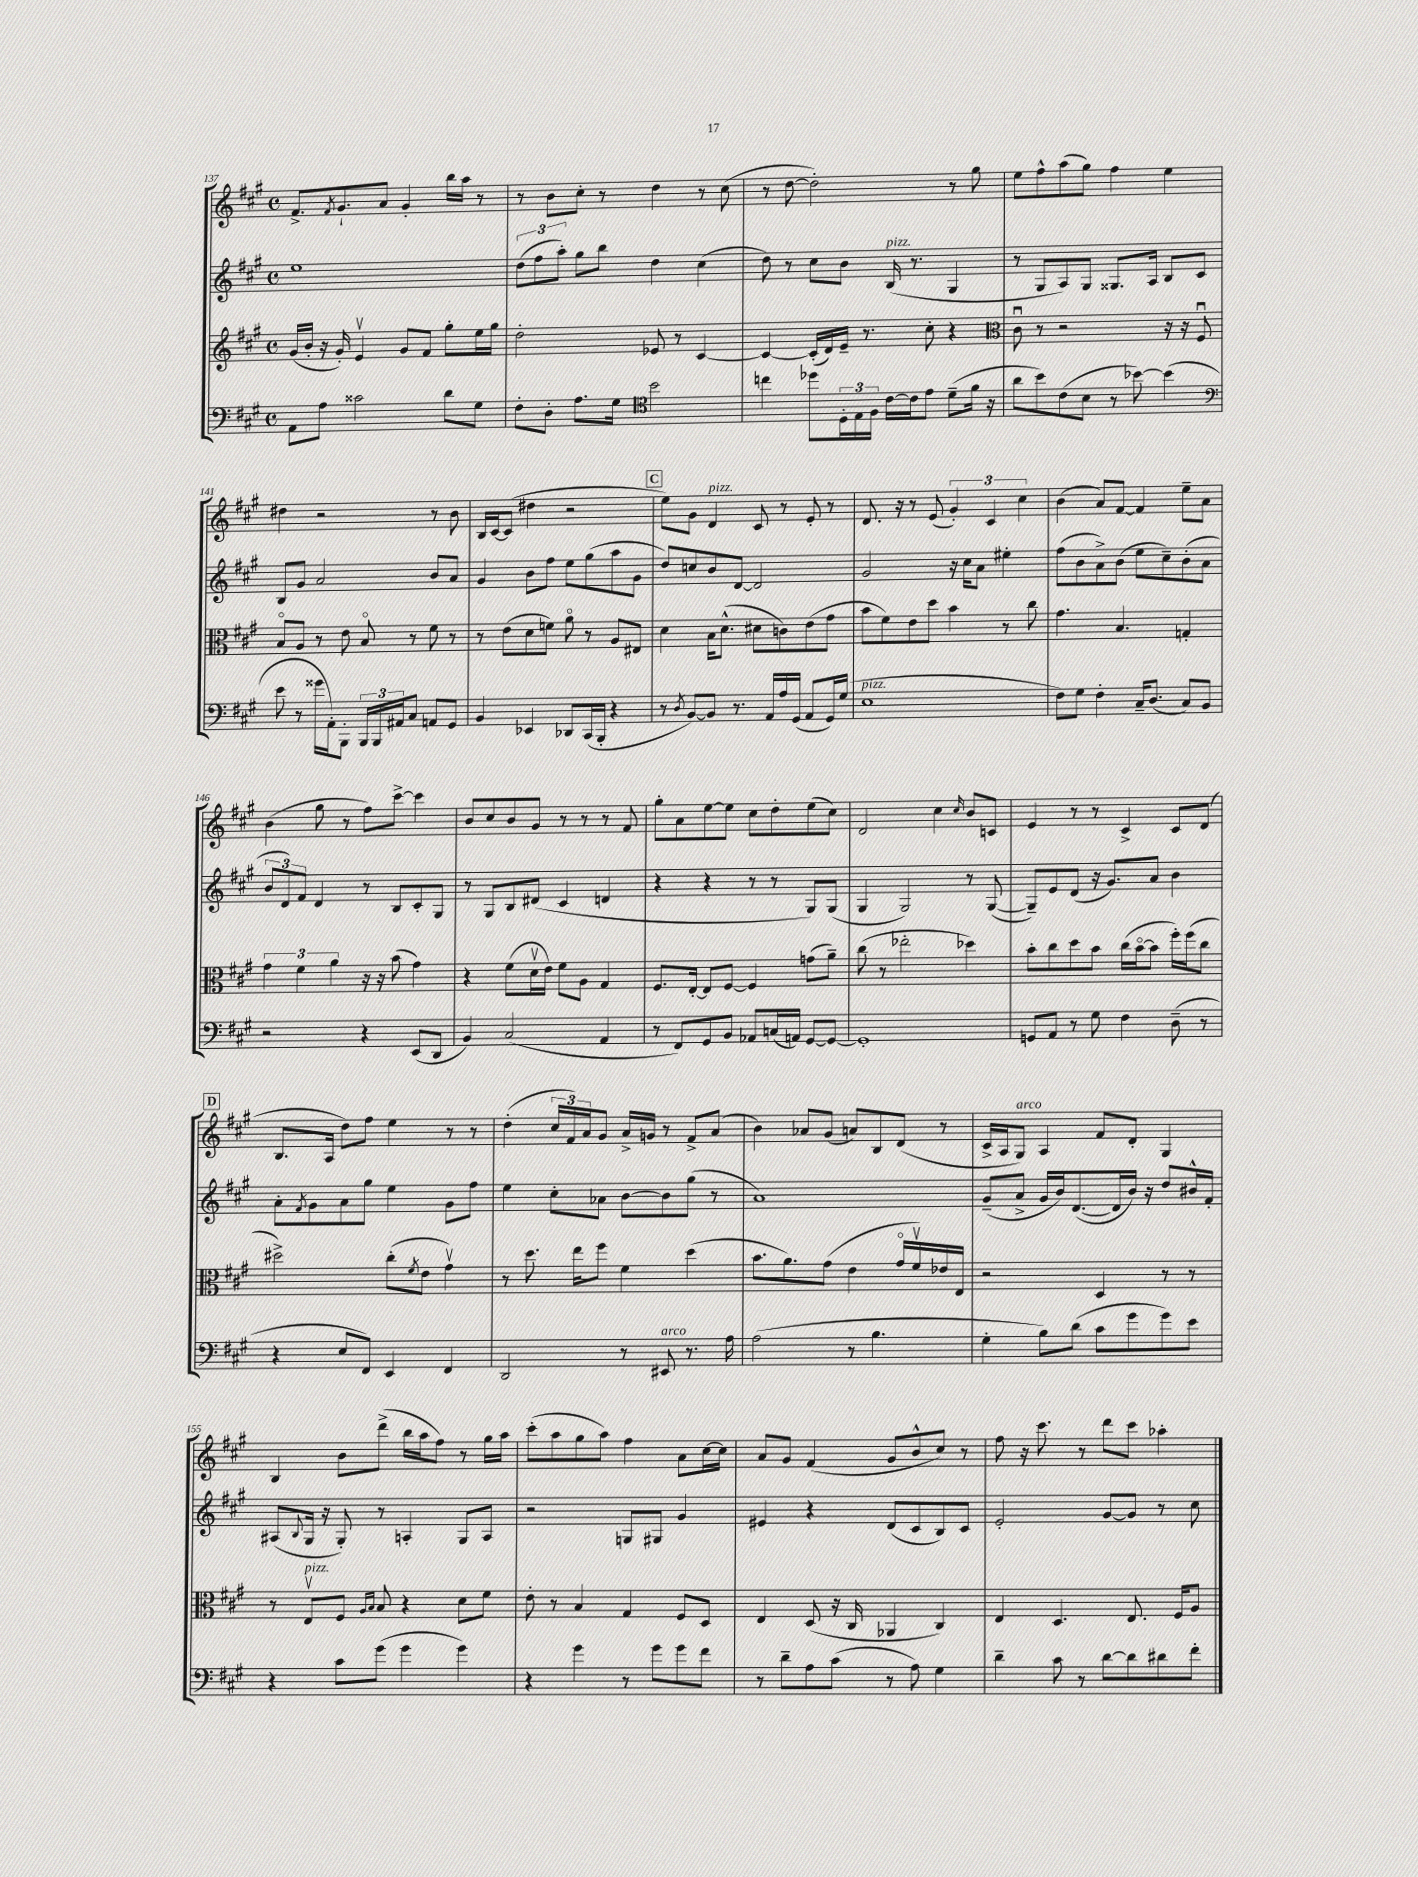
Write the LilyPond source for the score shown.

<<
\new StaffGroup <<
\new Staff = "s0" {
    \clef treble \key a \major \defaultTimeSignature \time 4/4
    fis'8.-> \acciaccatura { fis'8 } gis'8.-! a'8 gis'4-. b''16 a''16 r8 |
    r8 b'8 cis''8-. r8 d''4 r8 cis''8( |
    r8 d''8~ d''2-.) r8 gis''8 |
    e''8 fis''8-^ a''8( gis''8) fis''4 e''4 |
    dis''4 r2 r8 b'8 |
    b16 cis'16~ cis'8( dis''4 r2 |
    \mark \markup { \box "C" } e''8) gis'8 d'4^\markup { \italic "pizz." } cis'8 r8 e'8-. r8 |
    d'8. r16 r8 e'8( \tuplet 3/2 { gis'4-.) cis'4 cis''4 } |
    b'4( a'8) fis'8~ fis'4 e''8-- a'8 |
    b'4( gis''8 r8 fis''8) cis'''8~-> cis'''4 |
    b'8 cis''8 b'8 gis'8 r8 r8 r8 fis'8 |
    gis''8-. a'8 e''8~ e''8 cis''8 d''8-. e''8( cis''8) |
    d'2 cis''4 \grace { cis''16 } b'8 c'8 |
    e'4 r8 r8 cis'4-> cis'8 d'8( |
    \mark \markup { \box "D" } b8. a16 d''8) fis''8 e''4 r8 r8 |
    d''4-.( \tuplet 3/2 { cis''16 fis'16) a'16 } gis'8 a'16-> g'16 r8 fis'8-> a'8( |
    b'4) aes'8 gis'8( a'8) b8 d'8( r8 |
    cis'16-> a16 gis8^\markup { \italic "arco" }) a4 fis'8 d'8-. gis4 |
    b4 b'8 d'''8->( b''16 a''16 fis''8) r8 gis''16 a''16 |
    cis'''8-.( a''8 gis''8 a''8) fis''4 a'8 cis''16~ cis''16 |
    a'8 gis'8 fis'4( gis'8 b'8-^ cis''8) r8 |
    fis''8 r16 cis'''8. r8 d'''8 cis'''8 aes''4-. \bar "|." |
}
\new Staff = "s1" {
    \clef treble \key a \major \defaultTimeSignature \time 4/4
    e''1 |
    \tuplet 3/2 { d''8( fis''8 a''8-.) } gis''8 b''8 d''4 cis''4( |
    d''8) r8 cis''8 b'8 b16^\markup { \italic "pizz." }( r8. gis4 |
    r8 gis8 a8) gis8 gisis8. a16 b8 cis'8 |
    b8 gis'8 a'2 b'8 a'8 |
    gis'4 b'8 fis''8 e''8 gis''8( a''8 gis'8 |
    \mark \markup { \box "C" } d''8) c''8 b'8 d'8~ d'2 |
    gis'2 r16 cis''16 a'8 eis''4-. |
    fis''8( b'8 a'8->) b'8( e''8 cis''8--) b'8-.( a'8 |
    \tuplet 3/2 { b'8 d'8) fis'8 } d'4 r8 b8 cis'8-. gis8 |
    r8 gis8 b8 dis'8( cis'4 d'4 |
    r4 r4 r8 r8 gis8) gis8( |
    gis4 gis2) r8 gis8~( |
    gis8--) e'8 d'8( r16 gis'8.) a'8 b'4 |
    \mark \markup { \box "D" } a'8-. \acciaccatura { fis'8 } gis'8 a'8 gis''8 e''4 gis'8 fis''8 |
    e''4 cis''8-. aes'8 b'8~ b'8 gis''8( r8 |
    a'1) |
    gis'8--( a'8-> gis'16 b'16) d'8.~( d'16 b'16) r16 d''8 bis'16-^ fis'16-. |
    ais8( \appoggiatura { b8 } gis16 r16 gis8-.) r8 a4-. gis8 a8 |
    r2 g8 gis8 gis'4 |
    eis'4 r4 d'8( cis'8 b8) cis'8 |
    e'2-. gis'8~ gis'8 r8 cis''8 \bar "|." |
}
\new Staff = "s2" {
    \clef treble \key a \major \defaultTimeSignature \time 4/4
    gis'16( b'16-. r16 gis'16-.) e'4\upbow gis'8 fis'8 gis''8-. e''16 gis''16 |
    d''2-. ees'8 r8 cis'4~ |
    cis'4~ cis'16-.( d'16) e'16-- r8. cis''8-. r4 |
    \clef alto cis'8\downbow r8 r2 r16 r16 fis8\downbow |
    b8\flageolet a8 r8 e'8 b8\flageolet r8 fis'8 r8 |
    r8 e'8( d'8 f'8) a'8\flageolet r8 a8 eis8 |
    \mark \markup { \box "C" } d'4 b16 d'8.-^( dis'8 c'8) e'8( gis'8 |
    b'8 fis'8) e'8 d''8 b'4 r8 cis''8 |
    gis'4. b4. g4-. |
    \tuplet 3/2 { gis'4 fis'4 a'4 } r16 r16 b'8( gis'4) |
    r4 fis'8( d'16\upbow e'16) fis'8 a8 gis4 |
    fis8. e16~-. e8 fis8~ fis4 g'8( a'8--) |
    cis''8( r8 ees''2-. des''4) |
    b'8-. cis''8 d''8 b'8 cis''16( b'16~\flageolet b'8 fis''16-.) fis''16( cis''8 |
    \mark \markup { \box "D" } dis''2->) cis''8-.( \acciaccatura { fis'8 } e'8 gis'4\upbow) |
    r8 d''8. e''16 fis''8 fis'4 d''4( |
    b'8. a'8.) gis'8( e'4 gis'16\flageolet fis'16\upbow) ees'16 e16 |
    r2 d4 r8 r8 |
    r8 e8\upbow^\markup { \italic "pizz." } fis8 \grace { a16 b16 } b8 r4 d'8 fis'8 |
    e'8-. r8 b4 gis4 fis8 d8 |
    e4 d8( r16 cis16 aes,4 cis4) |
    e4 d4. e8. fis16 a8 \bar "|." |
}
\new Staff = "s3" {
    \clef bass \key a \major \defaultTimeSignature \time 4/4
    a,8 a8 cisis'2 d'8 gis8 |
    fis8-. d8-. a8. gis16 \clef tenor b'2 |
    c''4 des''8 \tuplet 3/2 { d16-. e16 fis16 } cis'16~ cis'16 e'8 d'8--( fis'16 r16 |
    a'8 b'8) cis'8( b8 r8 bes'8~) bes'4( |
    \clef bass e'8 r8 gisis'16 a,16-.) b,,8-. \tuplet 3/2 { b,,16 b,,16 ais,16 } cis8 a,8 gis,8 |
    b,4 ees,4 des,8 cis,16( b,,16-. r4 |
    \mark \markup { \box "C" } r8 \acciaccatura { d8 } b,8~) b,8 r8. a,16 a16 gis,16( a,8 gis,16) gis16( |
    e1^\markup { \italic "pizz." } |
    fis8) gis8 fis4-. cis16-- d8.( cis8) b,8 |
    r2 r4 e,8( d,8 |
    b,4) cis2( a,4 |
    r8 fis,8) gis,8 b,8 aes,8 c16( a,16) gis,8~ gis,8~ |
    gis,1-. |
    g,8 a,8 r8 gis8 fis4 d8--( r8 |
    \mark \markup { \box "D" } r4 e8 fis,8) e,4 fis,4 |
    d,2 r8 eis,8^\markup { \italic "arco" } r8. a16 |
    a2( r8 b4. |
    gis4-. b8) d'8( cis'8 gis'8 gis'8) e'8 |
    r4 cis'8 gis'8( gis'4 gis'4) |
    r4 gis'4 r8 gis'8 gis'8 fis'8 |
    r8 d'8-- a8 cis'8( r8 a8) gis4 |
    d'4-- cis'8 r8 d'8~ d'8 dis'8 fis'8-. \bar "|." |
}
>>
>>
\layout { \context { \Score currentBarNumber = #137 } }
